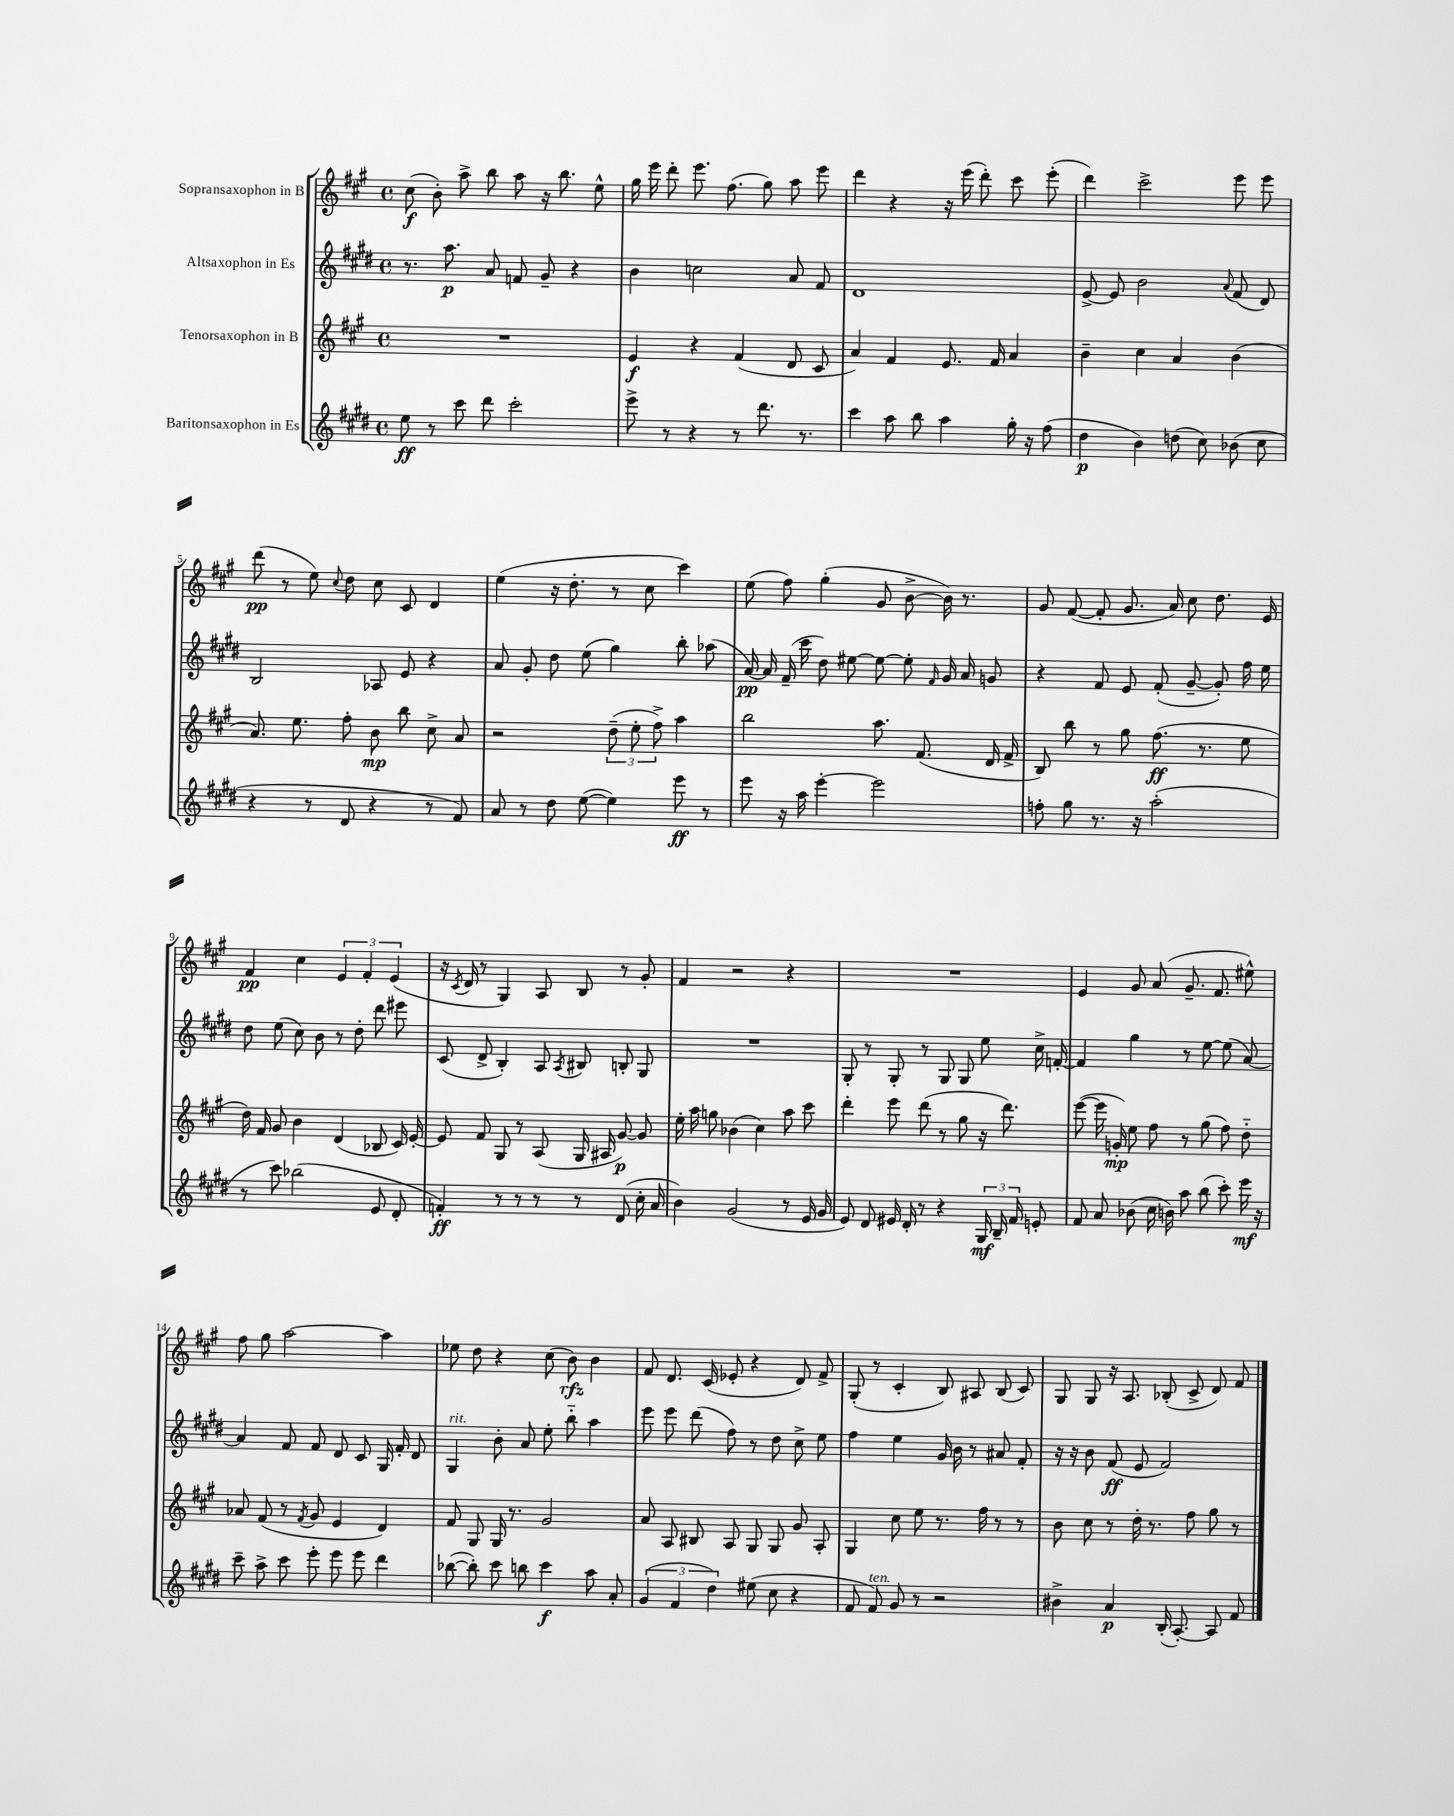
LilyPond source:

<<
\new StaffGroup <<
\new Staff = "s0" \with { instrumentName = "Sopransaxophon in B" } {
    \clef treble \key a \major \defaultTimeSignature \time 4/4
    \autoBeamOff cis''8\f( b'8-.) a''8-> b''8 a''8 r16 b''8. e''8-^ |
    gis''16 e'''16 d'''8-. e'''8. fis''8.( gis''8) a''8 e'''8 |
    d'''4 r4 r16 e'''16( d'''8-.) cis'''8 e'''8-.( |
    d'''4) cis'''2-> e'''8 e'''8 |
    d'''8\pp( r8 e''8) \appoggiatura { cis''8 } d''8 cis''8 cis'8 d'4 |
    e''4( r16 d''8.-. r8 cis''8 cis'''4) |
    e''8( fis''8) gis''4-.( gis'8 b'8~-> b'16) r8. |
    gis'8 fis'8~( fis'8-. gis'8. a'16) cis''8 d''8. e'16 |
    fis'4\pp cis''4 \tuplet 3/2 { e'4 fis'4-. e'4( } |
    r16 \acciaccatura { cis'8 } d'16 r8 gis4) a8 b8 r8 gis'8-. |
    fis'4 r2 r4 |
    R1 |
    e'4 gis'8 a'8( gis'8.-- fis'8. eis''8-^) |
    fis''8 gis''8 a''2~ a''4 |
    ees''8 d''8 r4 cis''8( b'8\rfz) b'4 |
    fis'8 d'8. cis'16( ees'8-. r4 d'8) fis'8-> |
    gis8-.( r8 cis'4-. b8) ais8 b8( cis'8) |
    gis8 gis8 r16 a8. bes8-.( cis'8-> d'8) fis'8 \bar "|." |
}
\new Staff = "s1" \with { instrumentName = "Altsaxophon in Es" } {
    \clef treble \key e \major \defaultTimeSignature \time 4/4
    \autoBeamOff r8. a''8.\p a'8 f'8 gis'8-- r4 |
    b'4 c''2 a'8 fis'8 |
    dis'1 |
    e'8~-> e'8 b'2 \appoggiatura { a'8 } fis'8( dis'8) |
    b2 aes8 e'8 r4 |
    a'8 gis'8-. dis''8 e''8( gis''4) b''8-. aes''8( |
    a'16~\pp) a'16 fis'16--( cis'''16 dis''8) eis''8~ eis''8~ eis''8-. \grace { fis'16 } gis'16 a'16 g'8 |
    r4 fis'8 e'8 fis'8-.( gis'8~-- gis'8-.) fis''16 e''16 |
    dis''8 e''8( cis''8) b'8 r8 dis''8-. dis'''8 eis'''8 |
    cis'8( dis'8-> b4-.) a8 \acciaccatura { a8 } bis8 b8-. gis8 |
    R1 |
    gis8-. r8 gis8-. r8 gis8 gis8 e''8 cis''16-> f'16~-. |
    f'4 gis''4 r8 e''8~ e''8( a'8~) |
    a'4 fis'8 fis'8 dis'8 cis'8 gis16 fis'16-. dis'8 |
    gis4^\markup { \italic "rit." } b'8-. a'8 e''8-. b''8-_ a''4 |
    e'''8 e'''8 dis'''8( fis''8) r8 dis''8 cis''8-> e''8 |
    fis''4 e''4 gis'16 b'16 r8 ais'8 fis'8-. |
    r16 r16 b'8 fis'8\ff( e'8 fis'2) \bar "|." |
}
\new Staff = "s2" \with { instrumentName = "Tenorsaxophon in B" } {
    \clef treble \key a \major \defaultTimeSignature \time 4/4
    \autoBeamOff R1 |
    e'4\f r4 fis'4( d'8 cis'8 |
    a'4) fis'4 e'8. fis'16 a'4 |
    b'4-- cis''4 a'4 b'4( |
    a'8.) e''8. fis''8-. b'8\mp b''8 cis''8-> a'8 |
    r2 \tuplet 3/2 { d''8--( e''8-. fis''8->) } a''4 |
    b''2 a''8. fis'8.( d'16 fis'16-> |
    b8) b''8 r8 gis''8 fis''8.\ff( r8. e''8 |
    d''16) fis'16 gis'8 b'4 d'4( bes8 cis'16) e'16~-. |
    e'8 fis'8 gis8 r8 a8( gis16 ais16 gis'8~\p) gis'8 |
    e''16-. a''16 g''8 bes'4( cis''4) a''8 cis'''8 |
    d'''4-. e'''8 d'''8( r8 gis''8 r16 d'''8.) |
    e'''8~( e'''16 g'16-.\mp) e''8 fis''8 r8 gis''8( fis''8) d''8-_ |
    aes'8 fis'8( r8 \acciaccatura { fis'8 } gis'8 e'4 d'4) |
    fis'8 gis8 gis16 r8. gis'2 |
    a'8 a8 bis8 a8 gis8 gis8 gis'8 a8-. |
    gis4 cis''8 e''8 r8. fis''16 r8 r8 |
    b'8 cis''8 r8 d''16-. r8. fis''8 gis''8 r8 \bar "|." |
}
\new Staff = "s3" \with { instrumentName = "Baritonsaxophon in Es" } {
    \clef treble \key e \major \defaultTimeSignature \time 4/4
    \autoBeamOff e''8\ff r8 cis'''8 dis'''8 cis'''2-. |
    e'''8-> r8 r4 r8 dis'''8. r8. |
    cis'''4 a''8 b''8 a''4 gis''16-. r16 fis''8( |
    dis''4\p b'4) d''8( cis''8) bes'8( cis''8 |
    r4 r8 dis'8 r4 r8 fis'8) |
    a'8 r8 dis''8 e''8~( e''4) e'''8\ff r8 |
    e'''8 r16 a''16 e'''4~-. e'''2 |
    f''8-. gis''8 r8. r16 a''2-.( |
    r8 cis'''8) bes''2( e'8 dis'8-. |
    f'4-.\ff) r8 r8 r8 r8 dis'8( cis''16-. a'16 |
    b'4) gis'2( r8 e'16 gis'16 |
    e'8) dis'8 eis'16 dis'16-. r8 r4 \tuplet 3/2 { gis16\mf b16-- fis'16 } e'8-. |
    fis'8 a'8 bes'8( cis''16 b'16) a''8 b''8( cis'''8-.) e'''16\mf r16 |
    cis'''8-- a''8-> cis'''8 e'''8-. e'''8 e'''8 dis'''4 |
    bes''8~( bes''8-.) cis'''8 b''8 cis'''4\f a''8 a'8-. |
    \tuplet 3/2 { gis'4( fis'4 dis''4) } eis''8( cis''8 r4 |
    fis'8 fis'8^\markup { \italic "ten." }) gis'8 r8 r2 |
    bis'4-> a'4\p b16-.( a8.~-.) a8 fis'8 \bar "|." |
}
>>
>>
